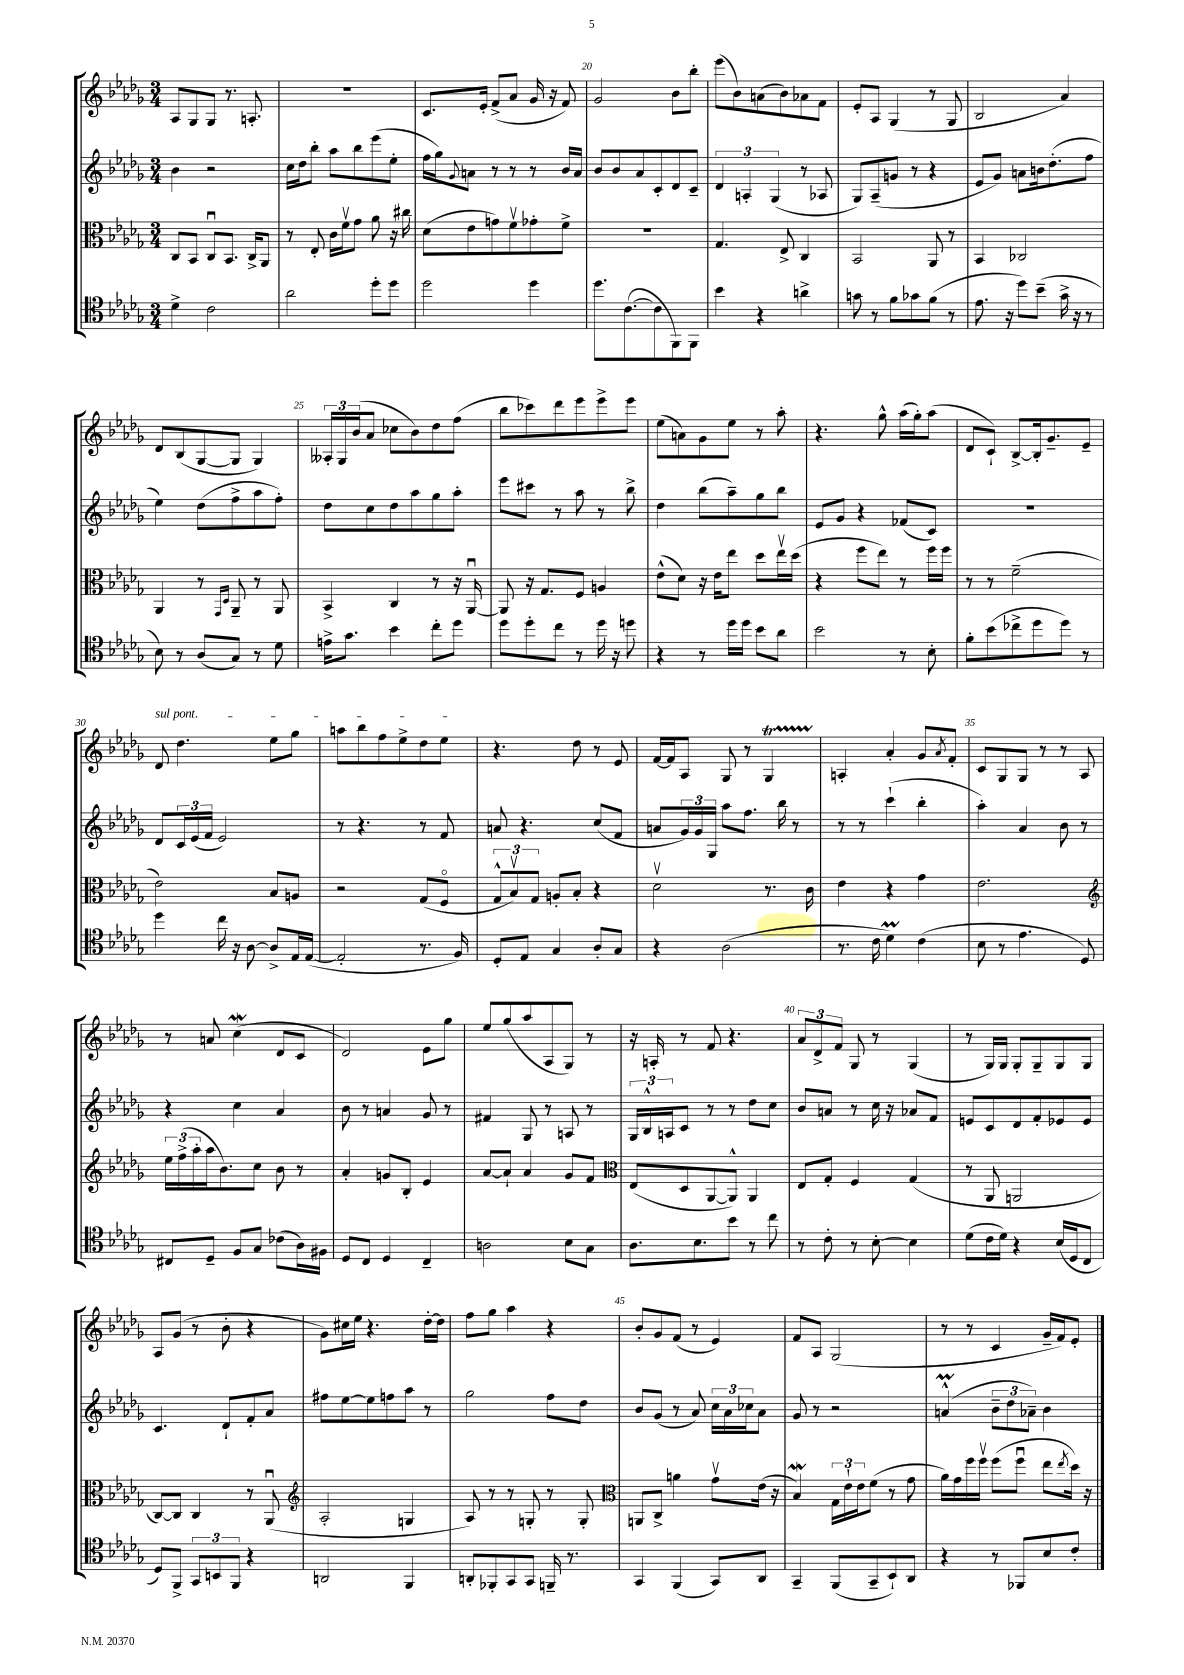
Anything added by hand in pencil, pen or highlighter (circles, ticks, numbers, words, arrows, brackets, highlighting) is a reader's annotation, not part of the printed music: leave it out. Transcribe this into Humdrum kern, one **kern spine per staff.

**kern	**kern	**kern	**kern
*staff4	*staff3	*staff2	*staff1
*clefC4	*clefC3	*clefG2	*clefG2
*k[b-e-a-d-g-]	*k[b-e-a-d-g-]	*k[b-e-a-d-g-]	*k[b-e-a-d-g-]
*M3/4	*M3/4	*M3/4	*M3/4
4d-^	8C	4b-	8A-
.	8BB-	.	8G-
2c	8Cu	2r	8G-
.	8.BB-	.	8.r
.	16C^	.	8.A'
.	8AA-	.	.
=	=	=	=
2a-	8r	16cc	2.r
.	.	16dd-	.
.	8E-'	8bb-'	.
.	16c	8aa-	.
.	16fv	.	.
.	8g-	8bb-	.
8dd-'	8a-	(8eee-	.
8dd-	16r	8ee-'	.
.	16cc#	.	.
=	=	=	=
2dd-	(8d-	16ff	8.c
.	.	16gg-)	.
.	.	8qqg-	.
.	8e-	8a	.
.	.	.	16e-'
.	8g)	8r	(8f^
.	8fv	8r	8a-
4dd-	8g-'	8r	16g-
.	.	.	16r
.	8f^	16b-	8f)
.	.	16a	.
=	=	=	=
8.dd-	2.r	8b-	2g-
.	.	8b-	.
([8.c	.	.	.
.	.	8a-	.
8c]	.	8c'	.
8FF)	.	8d-	8b-
8FF	.	8c~	8bb-'
=	=	=	=
4b-	4.G-	6d-	(8eee-
.	.	.	8b-)
.	.	6A'	.
4r	.	.	(8a
.	.	(6G-	.
.	8E-^	.	8b-)
4a^	4C	8r	8a-
.	.	8A-	8f
=	=	=	=
8g	2BB-	8G-)	8e-'
8r	.	(8A-~	8A-
8f	.	8g	(4G-
8g-	.	8r	.
(8f	8AA-	4r	8r
8r	8r	.	8G-
=	=	=	=
8.e-	4BB-	8e-	2B-
.	.	8g-)	.
16r	.	.	.
8dd-)	2C-	8a	.
(8b-~	.	16b	.
.	.	(8.dd-'	.
16g-^	.	.	4a-)
16r	.	.	.
8r	.	8ff	.
=	=	=	=
8B-)	4AA-	4ee-)	8d-
8r	.	.	(8B-
(8A-	8r	(8dd-	[8G-
.	16qqGG-	.	.
.	16qqD-	.	.
8G-)	8AA-~	8ff^	8G-]
8r	8r	8aa-	4G-)
8d-	8AA-	8ff')	.
=	=	=	=
16e^	4BB-^	8dd-	24A--'
.	.	.	24G-
8.g-	.	.	.
.	.	.	(24b-
.	.	8cc	8a-
4b-	4C	8dd-	8cc-
.	.	8aa-	8b-)
8cc'	8r	8gg-	8dd-
8dd-	16r	8aa-'	(8ff
.	[16AA-u	.	.
=	=	=	=
8dd-	8AA-]	8eee-	8bb-
8dd-'	16r	8ccc#	8ccc-)
.	8.G-	.	.
8cc	.	8r	8ddd-
8r	8F	8aa-	8eee-
16dd-	4A	8r	8eee-^
16r	.	.	.
8dd	.	8bb-^	8eee-
=	=	=	=
4r	(8e-^^	4dd-	(8ee-
.	8d-)	.	8a)
8r	16r	(8bb-	8g-
.	16e-	.	.
16dd-	8ee-	8aa-~)	8ee-
16dd-	.	.	.
8b-	8dd-	8gg-	8r
8a-	16ee-v	8bb-	8aa-'
.	(16dd-	.	.
=	=	=	=
2b-	4r	8e-	4.r
.	.	8g-	.
.	8ff	4r	.
.	8ee-)	.	8gg-^^
8r	8r	(8f-	(16aa-
.	.	.	16gg-')
8B-'	16ff	8c)	(8aa-
.	16ff	.	.
=	=	=	=
8f'	8r	2.r	8d-
(8b-	8r	.	8c`)
8cc-^	(2f~	.	[8B-^
8dd-	.	.	16B-']
.	.	.	8.g-~
8dd-)	.	.	.
8r	.	.	8e-~
=	=	=	=
4dd-	2e-)	8d-	8d-
.	.	24c	4.dd-
.	.	(24e-	.
.	.	24f	.
16cc	.	2e-)	.
16r	.	.	.
[8A-	.	.	.
8A-^]	8B-	.	8ee-
16E-	8A	.	8gg-
([16E-	.	.	.
=	=	=	=
2E-']	2r	8r	8aa
.	.	4.r	8bb-
.	.	.	8ff
.	.	.	8ee-^
8.r	(8G-	8r	8dd-
.	8Fo	8f	8ee-
16F)	.	.	.
=	=	=	=
8D-'	12G-^^	8a	4.r
.	12B-v)	.	.
8E-	.	4.r	.
.	12G-	.	.
4G-	8A'	.	.
.	8B-'	.	8dd-
8A-'	4r	(8cc	8r
8G-	.	8f	8e-
=	=	=	=
4r	2d-v	8a	[16f
.	.	.	16f]
.	.	24g-)	8A-
.	.	24g-	.
.	.	24G-	.
(2A-	.	8aa-	8G-
.	.	8.ff	8r
.	8.r	.	4G-
.	.	16bb-	.
.	.	8r	.
.	16c	.	.
=	=	=	=
8.r	4e-	8r	4A'
.	.	8r	.
16c	.	.	.
4d-)	4r	(4ccc`	4a-'
(4c	4g-	4bb-'	8g-
.	.	.	8qa-
.	.	.	8f'
=	=	=	=
8B-	2.e-	4aa-')	8c
8r	.	.	8G-
4.e-	.	4a-	8G-
.	.	.	8r
.	.	8b-	8r
8D-)	.	8r	8A-
=	=	=	=
*	*clefG2	*	*
8C#	24ee-	4r	8r
.	(24ff^	.	.
.	24aa-'	.	.
8D-~	16aa-	.	8a
.	8.b-)	.	.
8F	.	4cc	(4cc
8G-	8cc	.	.
(8c-	8b-	4a-	8d-
16A-)	8r	.	8c
16F#	.	.	.
=	=	=	=
8D-	4a-'	8b-	2d-)
8C	.	8r	.
4D-	8g	4a	.
.	8B-'	.	.
4C~	4e-	8g-	8e-
.	.	8r	8gg-
=	=	=	=
2A	[8a-	4f#	8ee-
.	8a-`]	.	(8gg-
.	4a-	8G-	8aa-
.	.	8r	8A-
8B-	8g-	8A	8G-)
8G-	8f	8r	8r
=	=	=	=
*	*clefC3	*	*
8.A-	(8E-	24G-	16r
.	.	24B-^^	.
.	.	.	16A'
.	.	24A	.
.	8D-	8c	8r
8.B-	.	.	.
.	[8AA-	8r	8f
8b-	8AA-^^])	8r	4.r
8r	4AA-	8dd-	.
8cc	.	8cc	.
=	=	=	=
8r	8E-	8b-	12a-
.	.	.	12d-^
8c'	8G-'	8a	.
.	.	.	12f
8r	4F	8r	8G-
[8B-'	.	16cc	8r
.	.	16r	.
4B-]	(4G-	8a-	(4G-
.	.	8f	.
=	=	=	=
(8d-	8r	8e	8r
16c	8AA-	8c	16G-)
16d-)	.	.	16G-
4r	2AA	8d-	8G-'
.	.	8f'	8G-~
(16B-	.	8e-	8G-
16D-	.	.	.
8C	.	8e-	8G-
=	=	=	=
8D-)	[8C)	4.c	8A-
8FF^	8C]	.	(8g-
12GG-	4C	.	8r
12BB	.	.	.
.	.	8d-`	8b-'
12FF	.	.	.
4r	8r	8f'	4r
.	(8AA-u	8a-	.
=	=	=	=
*	*clefG2	*	*
2AA	2A-'	8ff#	8g-)
.	.	[8ee-	16cc#
.	.	.	16ee-
.	.	8ee-]	4.r
.	.	8ff	.
4FF	4G	8aa-	.
.	.	8r	[16dd-'
.	.	.	16dd-]
=	=	=	=
8AA'	8A-)	2gg-	8ff
8FF-'	8r	.	8gg-
8GG-	8r	.	4aa-
8GG-	8G'	.	.
16FF~	8r	8ff	4r
8.r	.	.	.
.	8G'	8dd-	.
=	=	=	=
*	*clefC3	*	*
4GG-	8AA	8b-	8b-'
.	8C^	(8g-	8g-
(4FF	4a	8r	(8f
.	.	8a-)	8r
8GG-)	8g-v	24cc	4e-)
.	.	24a-	.
.	.	24cc-	.
8AA-	(16e-	8a-	.
.	16r	.	.
=	=	=	=
4GG-~	4B-)	8g-	8f
.	.	8r	8A-
(8FF	24G-	2r	(2G-
.	24e-`	.	.
.	24e-	.	.
8GG-~	(8f	.	.
8BB-`)	8r	.	.
8AA-	8g-	.	.
=	=	=	=
4r	16a-)	(4a^^	8r
.	16g-	.	.
.	16ff	.	8r
.	16ffv	.	.
8r	(8ff	12b-~	4c
.	.	12dd-	.
8FF-	8ffu	.	.
.	.	12a-~)	.
8B-	8ee-	4b-	16g-~
.	.	.	16f)
.	8qee-	.	.
8c'	16dd-)	.	8e-'
.	16r	.	.
==	==	==	==
*-	*-	*-	*-
